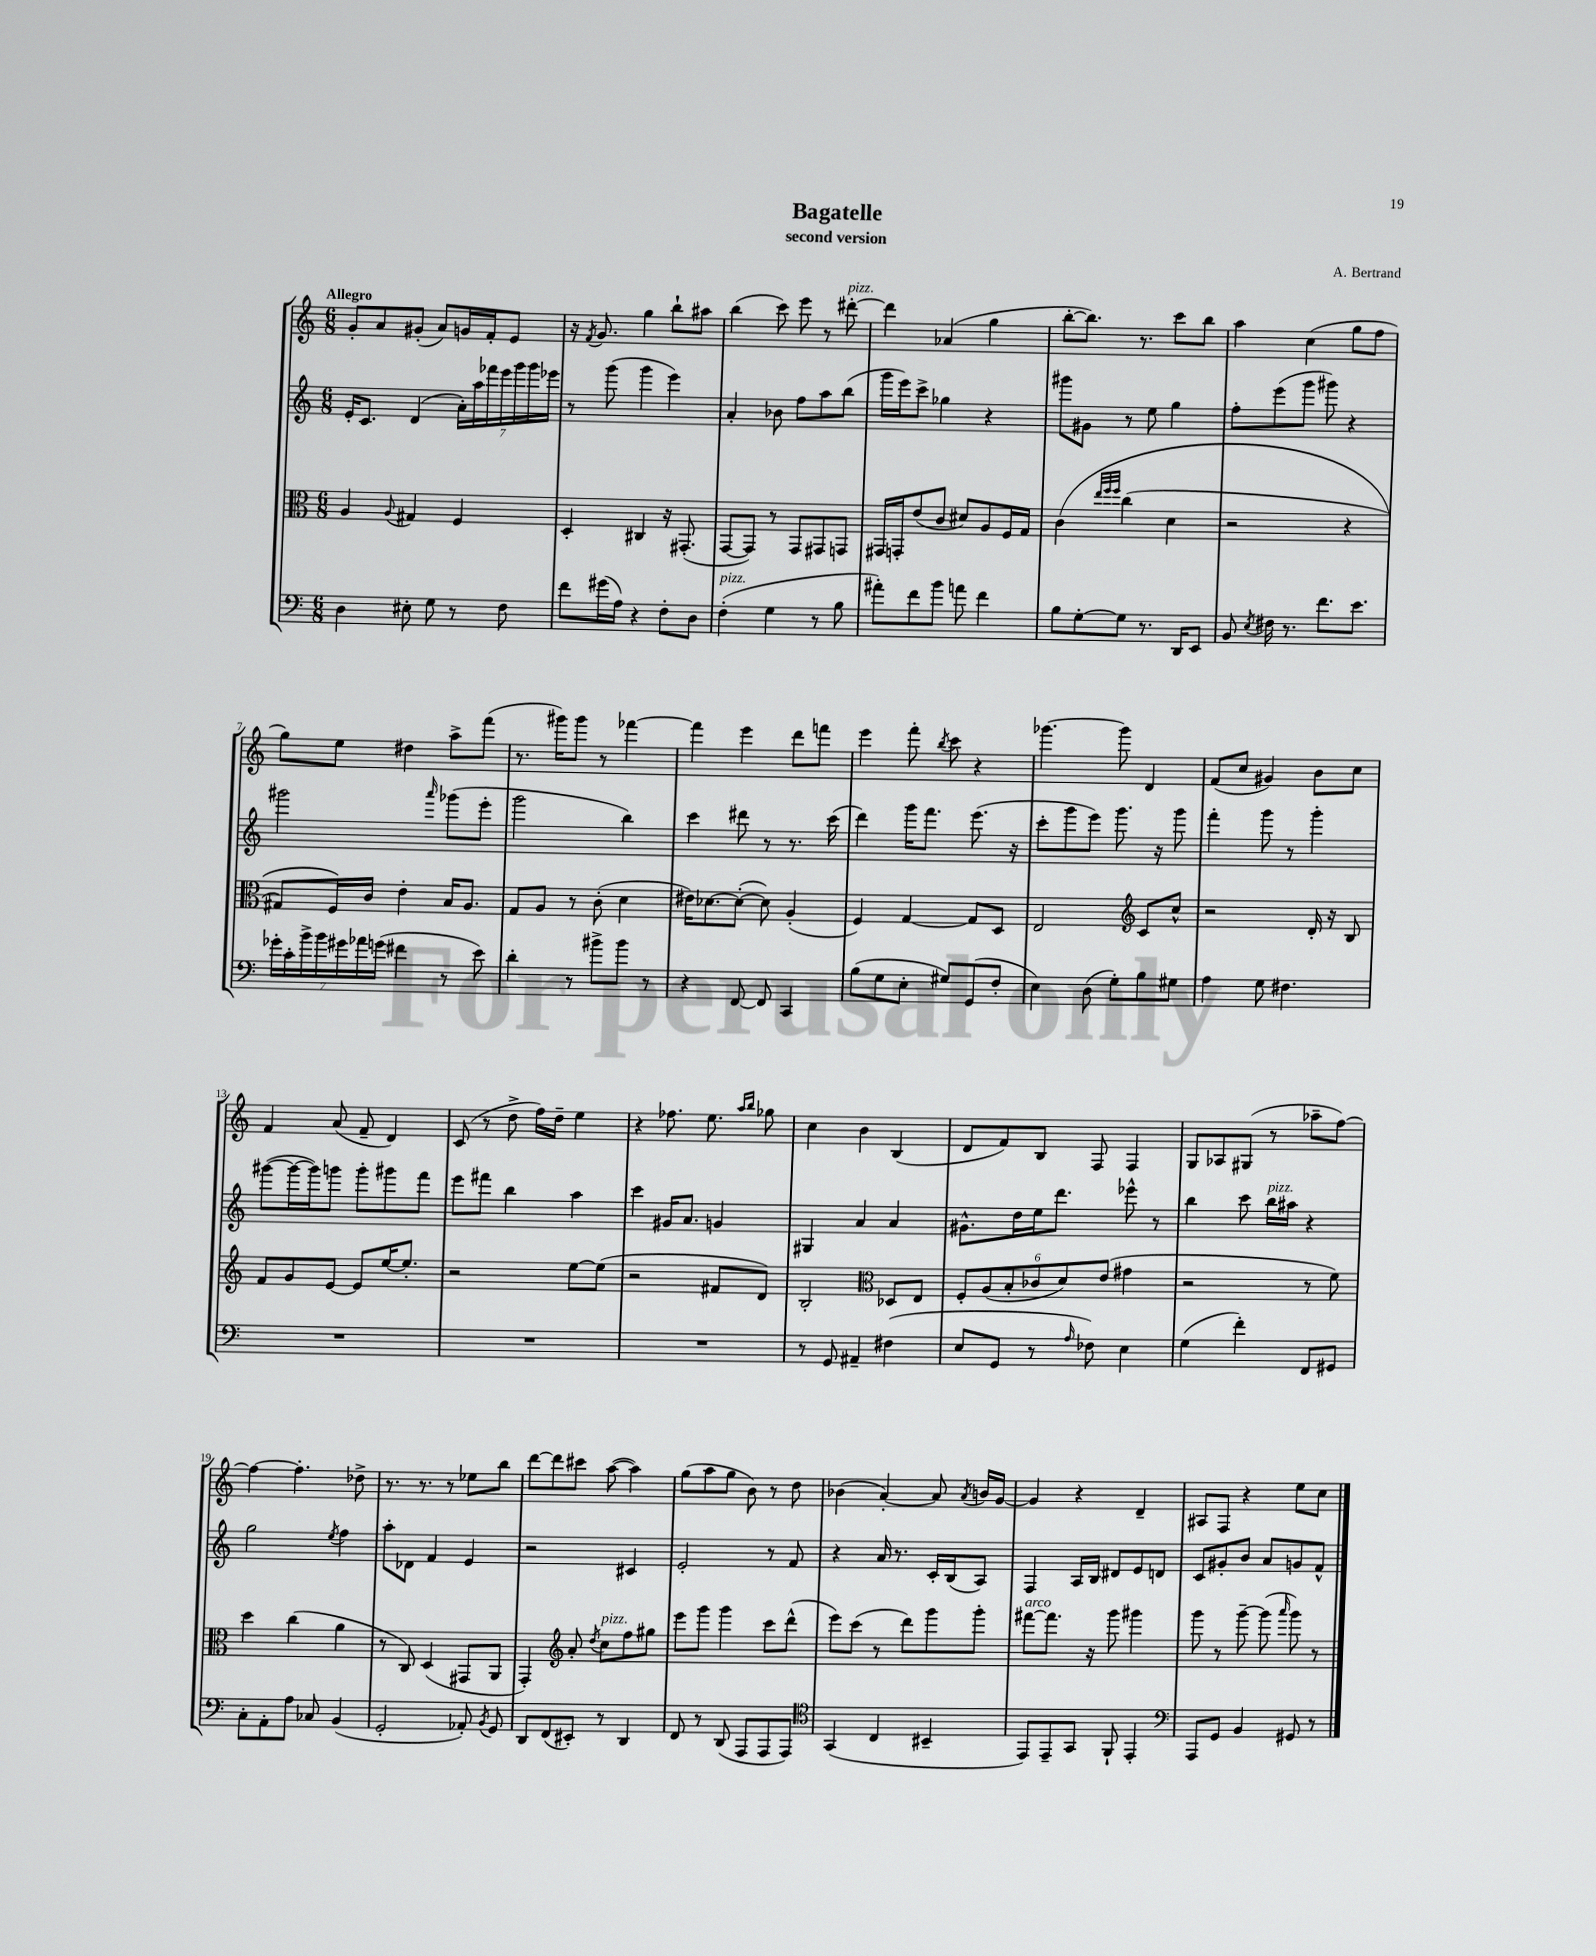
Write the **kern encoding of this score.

**kern	**kern	**kern	**kern
*staff4	*staff3	*staff2	*staff1
*clefF4	*clefC3	*clefG2	*clefG2
*k[]	*k[]	*k[]	*k[]
*M6/8	*M6/8	*M6/8	*M6/8
4D	4A	16e'	8g'
.	.	8.c	.
.	.	.	8a
.	8qqA	.	.
8E#'	4G#	(4d	(8g#'
8G	.	.	8a)
8r	4F	28a')	16g
.	.	28aa	.
.	.	.	16f'
.	.	28fff-	.
.	.	28eee	.
8F	.	.	8e
.	.	28ggg	.
.	.	28ggg	.
.	.	28eee-	.
=	=	=	=
8f	4D'	8r	16r
.	.	.	8qf
.	.	.	8.g
(16g#	.	(8ggg	.
16A)	.	.	.
4r	4C#	4ggg	4gg
8F'	16r	4eee)	8bb`
.	(8.GG#'	.	.
8D	.	.	8aa#
=	=	=	=
(4F'	[8GG	4a'	(4bb
.	8GG])	.	.
4G	8r	8b-	8ccc)
.	8GG	8ff	8eee
8r	8GG#	8aa	8r
8B	8GG	(8bb	[8ddd#'
=	=	=	=
8a#')	16GG#	16ggg	4ddd#]
.	16GG'	16eee)	.
8f	(8e	8ccc^	.
8b	8c	4gg-	(4a-
8a	8d#)	.	.
4f	8A	4r	4gg
.	16F	.	.
.	16G	.	.
=	=	=	=
8B	&(4c	8ggg#	[8bb'
[8G'	.	8g#	8.bb])
.	32qqee	.	.
.	32qqff	.	.
.	32qqff	.	.
8G]	(4cc	8r	.
.	.	.	8.r
8.r	.	8ee	.
.	4d	4gg	8ccc
16DD	.	.	.
8EE	.	.	8bb
=	=	=	=
8BB	2r	8ff'	4aa
8qE	.	.	.
16F#	.	(8eee	.
8.r	.	.	.
.	.	8ggg	(4cc
8.f	.	8ggg#)	.
.	4r	4r	8gg
8.e	.	.	.
.	.	.	8ff
=	=	=	=
28g-'	8G#)	2ggg#	8gg)
28c'	.	.	.
28b^	.	.	.
28b	.	.	.
.	16F&)	.	8ee
28g#	.	.	.
28a-	.	.	.
.	16c	.	.
(28g	.	.	.
4f#	4e'	.	4dd#
.	.	16qqaaa	.
8r	16B	(8ggg-	8aa^
.	8.A	.	.
8e)	.	8eee'	(8fff
=	=	=	=
4d'	8G	2ggg	8.r
.	8A	.	.
.	.	.	16ggg#)
8r	8r	.	8ggg#
8b#^	(8c'	.	8r
8b#	4d	4bb)	[4fff-
8r	.	.	.
=	=	=	=
4r	16e#)	4ccc	4fff-]
.	[8.d-	.	.
[8FF	(8d-'_	8ddd#	4eee
8FF]	8d-])	8r	.
4CC	(4A'	8.r	8ddd
.	.	.	8fff
.	.	(16ccc	.
=	=	=	=
(8B	4F)	4ddd)	4eee
8G	.	.	.
8E'	[4G	16ggg	8fff'
.	.	8.fff	.
.	.	.	8qbb
8G#)	.	.	8ccc
(8GG	8G]	(8.eee	4r
8F'	8D	.	.
.	.	16r	.
=	=	=	=
4E)	2E	8ccc'	[4.ggg-
.	.	8ggg	.
(8D	.	8eee)	.
8G')	.	8.ggg	8ggg-]
*	*clefG2	*	*
8B	8c	.	4d
.	.	16r	.
8G#	8cc^^	8ggg	.
=	=	=	=
4A	2r	4fff'	(8f
.	.	.	8cc
8G	.	8ggg	4g#)
4.F#	.	8r	.
.	16d'	4ggg'	8b
.	16r	.	.
.	8B	.	8cc
=	=	=	=
2.r	8f	([8ggg#	4f
.	8g	16ggg#_	.
.	.	16ggg#])	.
.	[8e	8ggg	(8a
.	8e]	8ggg'	8f~
.	[16ee	8ggg#	4d)
.	8.ee']	.	.
.	.	8fff	.
=	=	=	=
2.r	2r	8eee	(8c
.	.	8fff#	8r
.	.	4bb	8dd^
.	.	.	16ff)
.	.	.	16dd~
.	[8ee	4aa	4ee
.	(8ee]	.	.
=	=	=	=
2.r	2r	4ccc	4r
.	.	16g#	8.ff-
.	.	8.a	.
.	.	.	8.ee
.	8f#	4g	.
.	.	.	16qqaa
.	.	.	16qqbb
.	8d)	.	8gg-
=	=	=	=
8r	2B'	4G#	4cc
8GG	.	.	.
4AA#~	.	4a	4b
*	*clefC3	*	*
(4F#	8D-	4a	(4B
.	8E	.	.
=	=	=	=
8E	12F'	8.g#^^	8d
.	(12A	.	.
8GG	.	.	8f)
.	12B'	.	.
.	.	16dd	.
8r	12c-	16ee	8B
.	.	8.ddd	.
.	12d)	.	.
16qqA	.	.	.
8F-)	.	.	8F
.	(12e	.	.
4E	4g#	8eee-^^	4F
.	.	8r	.
=	=	=	=
(4G	2r	4bb	8G
.	.	.	8A-
4f')	.	8ccc	(8G#
.	.	16bb	8r
.	.	16aa#	.
8FF	8r	4r	8aa-~
8GG#	8f)	.	[8ff)
=	=	=	=
8C'	4dd	2gg	4ff_
8AA'	.	.	.
8A	(4cc	.	4.ff']
8C-	.	.	.
.	.	8qee	.
(4BB	4a	4ff	.
.	.	.	8dd-^
=	=	=	=
2GG'	8r	8aa'	8.r
.	8C)	8d-	.
.	.	.	8.r
.	(4D	4f	.
.	.	.	8r
8AA-')	8GG#	4e	8ee-
8qBB	.	.	.
8GG	8AA	.	8bb
=	=	=	=
8DD	4GG')	2r	[8ddd
(8FF	.	.	8ddd]
*	*clefG2	*	*
8EE#')	8a'	.	8ccc#
.	8qdd	.	.
8r	8cc	.	([8aa
4DD	8ff	4c#	4aa])
.	8gg#	.	.
=	=	=	=
8FF	8eee	2e'	(8gg
8r	8ggg	.	8aa
(8DD	4ggg	.	8gg
8AAA	.	.	8b)
8AAA	8ccc	8r	8r
8AAA)	(8ddd^^	8f	8dd
=	=	=	=
*clefC4	*	*	*
(4GG	8eee)	4r	(4b-
.	(8ccc	.	.
4C	8r	16a	[4a')
.	.	8.r	.
.	8ddd)	.	.
4BB#~	8ggg	16c'	8a]
.	.	(16B	.
.	.	.	8qa
.	8ggg'	8A)	16b
.	.	.	[16g
=	=	=	=
8EE)	[8fff#	4F	4g]
8EE~	8.fff#]	.	.
8GG	.	16A	4r
.	16r	16B	.
8FF`	8ggg	8d#	.
4EE'	4ggg#	8e	4d~
.	.	8d	.
=	=	=	=
*clefF4	*	*	*
8AAA	8ggg	8c	8A#
8GG	8r	8g#'	8F
4BB	[8ggg~	8b	4r
.	(8ggg]	8a	.
.	16qqaaa	.	.
8GG#	8ggg)	8g	8ee
8r	8r	8f^^	8cc
==	==	==	==
*-	*-	*-	*-
